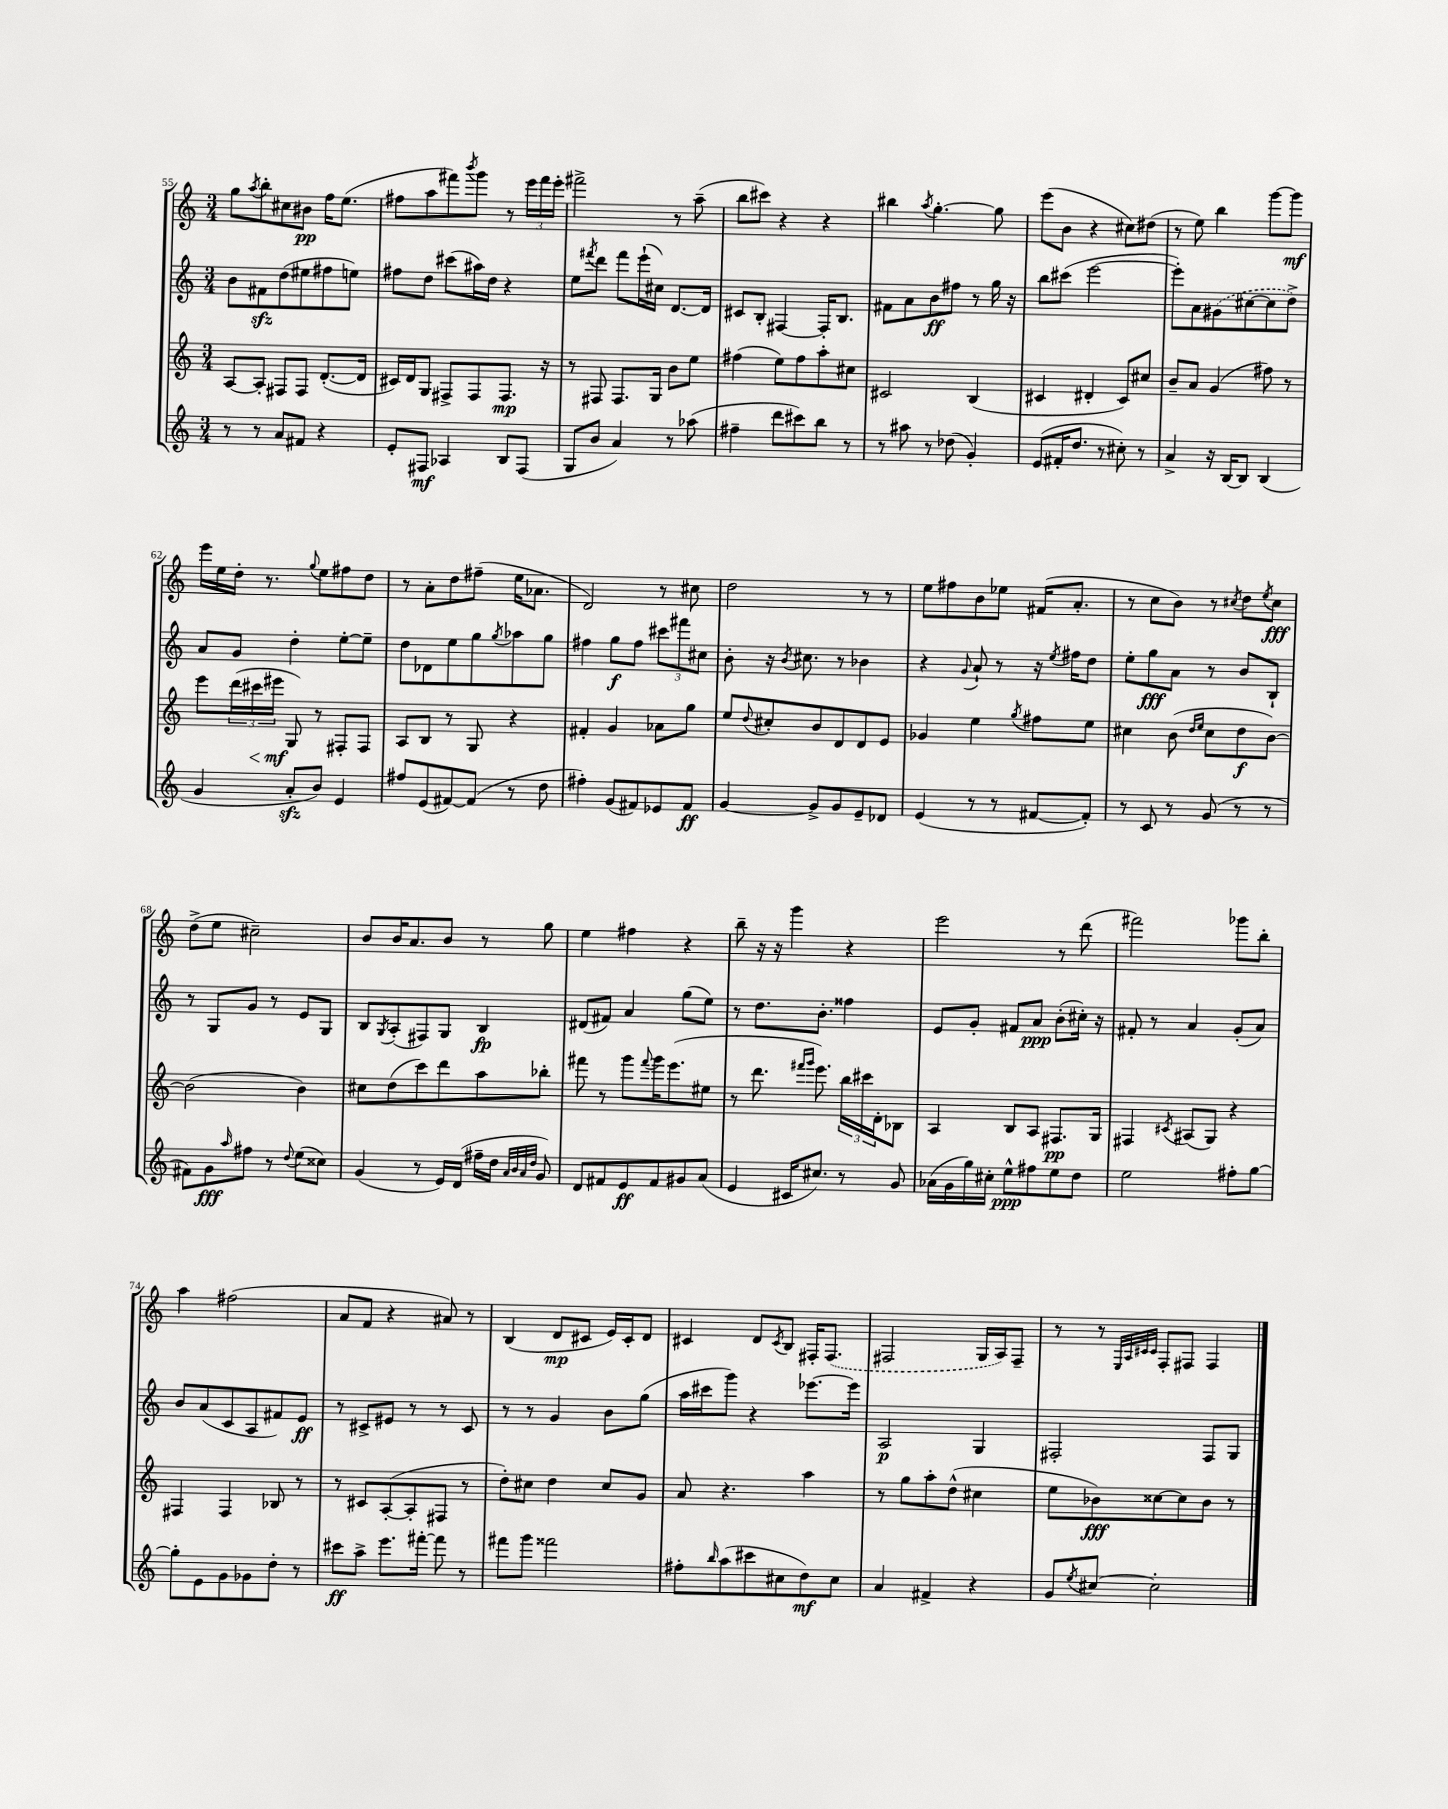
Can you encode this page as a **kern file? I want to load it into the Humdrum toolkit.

**kern	**dynam	**kern	**dynam	**kern	**dynam	**kern	**dynam
*part4	*part4	*part3	*part3	*part2	*part2	*part1	*part1
*staff4	*staff4	*staff3	*staff3	*staff2	*staff2	*staff1	*staff1
*clefG2	*	*clefG2	*	*clefG2	*	*clefG2	*
*k[]	*	*k[]	*	*k[]	*	*k[]	*
*M3/4	*	*M3/4	*	*M3/4	*	*M3/4	*
=55	=55	=55	=55	=55	=55	=55	=55
8r	.	[8A/L	.	8b\L	.	8gg\L	.
.	.	.	.	.	.	8qaa/	.
8r	.	8A'/J]	.	8f#Xzz\	.	8bb'\	.
8a/L	.	8F#X/L	.	(8dd\	.	8cc#X\	.
8f#X/J	.	8F#/J	.	8ee#X\	.	8b#X\J	pp
4r	.	([8.d'/L	.	8ff#X\	.	16ff\KL	.
.	.	.	.	.	.	(8.ee\J	.
.	.	.	.	8een\J)	.	.	.
.	.	16d/Jk]	.	.	.	.	.
=56	=56	=56	=56	=56	=56	=56	=56
8e'/L	.	16c#X/LL)	.	8ff#X\L	.	8ff#X\L	.
.	.	16d/J	.	.	.	.	.
8F#X/J	mf	8G/J	.	8dd\J	.	8aa\	.
4A-X/	.	8F#X^/L	.	(8ccc#X\L	.	8fff#X\)	.
.	.	.	.	.	.	8qbbb/	.
.	.	8F#/	.	16aa#X\L)	.	8ggg\J	.
.	.	.	.	16dd\JJ	.	.	.
8B/L	.	8.F#/J	mp	4r	.	8r	.
(8F#/J	.	.	.	.	.	24eee\LL	.
.	.	.	.	.	.	24fff#\	.
.	.	16r	.	.	.	.	.
.	.	.	.	.	.	24eee'\JJ	.
=57	=57	=57	=57	=57	=57	=57	=57
8G/L	.	8r	.	8ee\L	.	2fff#X^\	.
.	.	.	.	8qfff#X/	.	.	.
8b/J	.	8F#X/	.	8ddd\J	.	.	.
4a/)	.	8.F#/L	.	8fff#\L	.	.	.
.	.	.	.	(16eee`\L	.	.	.
.	.	16G/Jk	.	16cc#X\JJ)	.	.	.
8r	.	8b\L	.	[8.d/L	.	8r	.
(8aa-X\	.	8ee\J	.	.	.	(8aa~\	.
.	.	.	.	16d/Jk]	.	.	.
=58	=58	=58	=58	=58	=58	=58	=58
4ff#X~\	.	(4ff#X\	.	8c#X/L	.	8bb\L	.
.	.	.	.	8B'/J	.	8ccc#X\J)	.
8ddd\L	.	8ee\L)	.	[4F#X/	.	4r	.
8ccc#X\)	.	8ff#\	.	.	.	.	.
8bb\J	.	8aa'\	.	16F#'/KL]	.	4r	.
.	.	.	.	8.B/J	.	.	.
8r	.	8cc#X\J	.	.	.	.	.
=59	=59	=59	=59	=59	=59	=59	=59
8r	.	2c#X/	.	8f#X\L	.	4bb#X\	.
8aa#X\	.	.	.	8a\	.	.	.
.	.	.	.	.	.	8qaa/	.
8r	.	.	.	8b\	ff	[4.gg'\	.
(8dd-X\	.	.	.	8ff#X\J	.	.	.
4g'/)	.	(4B/	.	8r	.	.	.
.	.	.	.	16gg\	.	8gg\]	.
.	.	.	.	16r	.	.	.
=60	=60	=60	=60	=60	=60	=60	=60
(8e/L	.	4c#X/	.	8bb\L	.	(8eee\L	.
16f#X'/K	.	.	.	(8ccc#X\J	.	8b\J	.
8.dd/J	.	.	.	.	.	.	.
.	.	4d#X'/	.	[2eee\	.	4r	.
8r	.	.	.	.	.	.	.
8cc#X'\)	.	8c#/L)	.	.	.	8cc#X\L)	.
8r	.	8cc#X/J	.	.	.	(8dd#X\J	.
=61	=61	=61	=61	=61	=61	=61	=61
4a^/	.	8b~/L	.	8eee'\L])	.	8r	.
.	.	8a/J	.	8a\	.	8ee\)	.
16r	.	(4g/	.	(8g#X\	.	4bb\	.
[16B/KL	.	.	.	.	.	.	.
8B/J]	.	.	.	[8cc#X\	.	.	.
(4B/	.	8ff#X\)	.	8cc#\]	.	[8ggg\L	.
.	.	8r	.	8dd^\J)	.	8ggg\J]	mf
!!LO:LB:g=z
=62	=62	=62	=62	=62	=62	=62	=62
4g/	.	8eee\L	.	8a/L	.	16eee\LL	.
.	.	.	.	.	.	16ee\	.
.	.	(24ddd\L	.	8g/J	.	16dd'\JJ	.
!	!	!	!LO:HP:b	!	!	!	!
.	.	24ccc#X\	<	.	.	.	.
.	.	.	.	.	.	8.r	.
.	.	24eee#X\JJ	mf	.	.	.	.
8azz'/L	.	8G/)	[	4dd'\	.	.	.
.	.	.	.	.	.	8qqgg/	.
8b/J)	.	8r	.	.	.	8ee\L	.
4e/	.	8F#X'/L	.	[8ee'\L	.	8ff#X\	.
.	.	8F#/J	.	8ee~\J]	.	8dd\J	.
=63	=63	=63	=63	=63	=63	=63	=63
8ff#X/L	.	8A/L	.	8dd\L	.	8r	.
(8e/	.	8B/J	.	8d-X\	.	8a'\L	.
[8f#X/)	.	8r	.	8ee\	.	8dd\	.
(8f#/J]	.	8G/	.	8gg\	.	(8ff#X~\J	.
.	.	.	.	8qgg/	.	.	.
8r	.	4r	.	8aa-X\	.	16ee\KL	.
.	.	.	.	.	.	8.a-X\J	.
8dd\	.	.	.	8gg\J	.	.	.
=64	=64	=64	=64	=64	=64	=64	=64
4ff#X'\)	.	4f#X'/	.	4ff#X\	.	2d/)	.
(8g/L	.	4g/	.	8gg\L	f	.	.
8f#X/)	.	.	.	8ff#\J	.	.	.
8e-X/	.	8a-X\L	.	12ccc#X\L	.	8r	.
.	.	.	.	12fff#X\	.	.	.
8f#/J	ff	8gg\J	.	.	.	8cc#X\	.
.	.	.	.	12cc#X\J	.	.	.
=65	=65	=65	=65	=65	=65	=65	=65
[4g/	.	8ee/L	.	8b'\	.	2dd\	.
.	.	8qqdd/	.	.	.	.	.
.	.	8cc#X'/	.	16r	.	.	.
.	.	.	.	8qb/	.	.	.
.	.	.	.	8.cc#X\	.	.	.
8g^/L]	.	8b/	.	.	.	.	.
8g/	.	8d/	.	8r	.	.	.
8e~/	.	8d/	.	4b-X\	.	8r	.
8d-X/J	.	8e/J	.	.	.	8r	.
=66	=66	=66	=66	=66	=66	=66	=66
(4e/	.	4g-X/	.	4r	.	8ee\L	.
.	.	.	.	.	.	8ff#X\	.
.	.	.	.	8qqg/	.	.	.
8r	.	4ee\	.	8a`/	.	8b\	.
8r	.	.	.	8r	.	8ee-X\J	.
.	.	8qgg/	.	.	.	.	.
[8f#X/L	.	8ff#X\L	.	16r	.	(16f#X/KL	.
.	.	.	.	8qee/	.	.	.
.	.	.	.	16ff#X\KL	.	8.a'/J	.
8f#'/J])	.	8ee\J	.	8dd\J	.	.	.
=67	=67	=67	=67	=67	=67	=67	=67
8r	.	4cc#X\	.	8ee'\L	.	8r	.
8c/	.	.	.	8gg\	fff	8cc\L	.
8r	.	(8b\	.	8a\J	.	8b\J)	.
.	.	16qqdd/LL	.	.	.	.	.
.	.	16qqee/JJ	.	.	.	.	.
(8g/	.	8cc#\L	.	8r	.	8r	.
.	.	.	.	.	.	8qcc#X/	.
8r	.	8dd\	f	8b/L	.	8dd\L	.
.	.	.	.	.	.	8qee/	.
8r	.	[8b\J)	.	8B`/J	.	8cc#\J	fff
!!LO:LB:g=z
=68	=68	=68	=68	=68	=68	=68	=68
8f#X\L)	.	(2b\]	.	8r	.	(8dd^\L	.
8g\	fff	.	.	8G/L	.	8ee\J	.
16qqaa/	.	.	.	.	.	.	.
8ff#X\J	.	.	.	8g/J	.	2cc#X~\)	.
8r	.	.	.	8r	.	.	.
8qqdd/	.	.	.	.	.	.	.
(8ee\L	.	4b\)	.	8e/L	.	.	.
8cc##X\J)	.	.	.	8G/J	.	.	.
=69	=69	=69	=69	=69	=69	=69	=69
(4g/	.	8cc#X\L	.	8B/L	.	8b/L	.
.	.	.	.	8qG/	.	.	.
.	.	(8dd\	.	(8A'/	.	16b/K	.
.	.	.	.	.	.	8.a/	.
8r	.	8ccc\)	.	8F#X/)	.	.	.
16e/LL)	.	8ddd\	.	8G/J	.	8b/J	.
(16d/JJ	.	.	.	.	.	.	.
16ff#X~\LL	.	8aa\	.	4B/	fp	8r	.
16dd\JJ	.	.	.	.	.	.	.
32qqa/LLL	.	.	.	.	.	.	.
32qqb/	.	.	.	.	.	.	.
32qqa/	.	.	.	.	.	.	.
32qqdd/JJJ	.	.	.	.	.	.	.
8g/)	.	8bb-X'\J	.	.	.	8gg\	.
=70	=70	=70	=70	=70	=70	=70	=70
8d/L	.	8fff#X\	.	(8d#X/L	.	4ee\	.
8f#X/	.	8r	.	8f#X/J)	.	.	.
8e/	ff	8ggg\L	.	4a/	.	4ff#X\	.
.	.	8qqfff#/	.	.	.	.	.
8f#/	.	16ggg\K	.	.	.	.	.
.	.	(8.eee\	.	.	.	.	.
8g#X/	.	.	.	(8gg\L	.	4r	.
(8a/J	.	8ee#X\J	.	8ee\J)	.	.	.
=71	=71	=71	=71	=71	=71	=71	=71
4e/	.	8r	.	8r	.	8bb~\	.
.	.	8.ddd\	.	8.dd\L	.	16r	.
.	.	.	.	.	.	16r	.
16c#X/KL	.	.	.	.	.	4ggg\	.
.	.	16qqfff#X/LL	.	.	.	.	.
.	.	16qqggg/JJ	.	.	.	.	.
8.cc#X/J)	.	8.eee\)	.	8.b'\J	.	.	.
8r	.	24bb\LL	.	4ff##X\	.	4r	.
.	.	24ccc#X\	.	.	.	.	.
.	.	24d'\J	.	.	.	.	.
8g/	.	8B-X\J	.	.	.	.	.
=72	=72	=72	=72	=72	=72	=72	=72
(16a-X\LL	.	4A/	.	8e/L	.	2eee\	.
16g\	.	.	.	.	.	.	.
16gg\)	.	.	.	8g'/J	.	.	.
16cc#X'\JJ	.	.	.	.	.	.	.
8ee^^\L	ppp	8B/L	.	8f#X/L	.	.	.
8ff#X\	.	8A/J	.	8a/J	ppp	.	.
8ee\	.	8.F#X/L	pp	(8b'\L	.	8r	.
8dd\J	.	.	.	16cc#X'\Jk)	.	(8ddd\	.
.	.	16G/Jk	.	16r	.	.	.
=73	=73	=73	=73	=73	=73	=73	=73
2ee\	.	4F#X/	.	8f#X'/	.	2fff#X\)	.
.	.	.	.	8r	.	.	.
.	.	8qc#X/	.	.	.	.	.
.	.	(8A#X/L	.	4a/	.	.	.
.	.	8G/J)	.	.	.	.	.
8ff#X'\L	.	4r	.	(8g'/L	.	8ggg-X\L	.
[8gg\J	.	.	.	8a/J)	.	8bb'\J	.
!!LO:LB:g=z
=74	=74	=74	=74	=74	=74	=74	=74
8gg'\L]	.	4F#X/	.	8b/L	.	4aa\	.
8e\	.	.	.	(8a/	.	.	.
8g\	.	4F#/	.	8c/	.	(2ff#X\	.
8g-X\	.	.	.	8A/	.	.	.
8dd'\J	.	8B-X/	.	8f#X/)	.	.	.
8r	.	8r	.	8e/J	ff	.	.
=75	=75	=75	=75	=75	=75	=75	=75
8ccc#X\L	ff	8r	.	8r	.	8a/L	.
8aa^\J	.	8c#X/L	.	8c#X^/L	.	8f/J	.
8.eee\L	.	([8A'/	.	8e#X/J	.	4r	.
.	.	8A'/]	.	8r	.	.	.
[16fff#X'\Jk	.	.	.	.	.	.	.
8fff#\]	.	8F#X/J	.	8r	.	8a#X/)	.
8r	.	8r	.	8c#/	.	8r	.
=76	=76	=76	=76	=76	=76	=76	=76
8fff#X\L	.	8dd'\L)	.	8r	.	(4B/	.
8ggg\J	.	8cc#X\J	.	8r	.	.	.
2fff##X\	.	4dd\	.	4g/	.	8d/L	mp
.	.	.	.	.	.	8c#X/J	.
.	.	8cc#/L	.	8b\L	.	16e/LL)	.
.	.	.	.	.	.	16c#'/J	.
.	.	8g/J	.	(8gg\J	.	8d/J	.
=77	=77	=77	=77	=77	=77	=77	=77
8ff#X'\L	.	8a/	.	16aa\LL	.	4c#X/	.
.	.	.	.	16ccc#X\J	.	.	.
16qqbb/	.	.	.	.	.	.	.
(8aa\	.	4.r	.	8ggg\J)	.	.	.
8ccc#X\	.	.	.	4r	.	8d/L	.
.	.	.	.	.	.	8qc#/	.
8cc#X\	.	.	.	.	.	8B/J	.
8dd\)	mf	4aa\	.	[8.eee-X\L	.	16F#X'/KL	.
.	.	.	.	.	.	(8.F#/J	.
8cc#\J	.	.	.	.	.	.	.
.	.	.	.	16eee-\Jk]	.	.	.
=78	=78	=78	=78	=78	=78	=78	=78
4a/	.	8r	.	2A/	p	2F#X/	.
.	.	8gg\L	.	.	.	.	.
4f#X^/	.	8aa'\	.	.	.	.	.
.	.	(8dd^^\J	.	.	.	.	.
4r	.	4cc#X\	.	4G/	.	16G/LL	.
.	.	.	.	.	.	16A/J)	.
.	.	.	.	.	.	8F#~/J	.
=79	=79	=79	=79	=79	=79	=79	=79
8g/L	.	8ee\L	.	2F#X'/	.	8r	.
8qee/	.	.	.	.	.	.	.
[8cc#X/J	.	8b-X\)	fff	.	.	8r	.
.	.	.	.	.	.	32qqE/LLL	.
.	.	.	.	.	.	32qqA/	.
.	.	.	.	.	.	32qqc#X/	.
.	.	.	.	.	.	32qqc#/JJJ	.
2cc#'\]	.	[8cc##X\	.	.	.	8F'/L	.
.	.	8cc##\]	.	.	.	8F#X/J	.
.	.	8b-\J	.	8F#/L	.	4F#/	.
.	.	8r	.	8G/J	.	.	.
==	==	==	==	==	==	==	==
*-	*-	*-	*-	*-	*-	*-	*-
